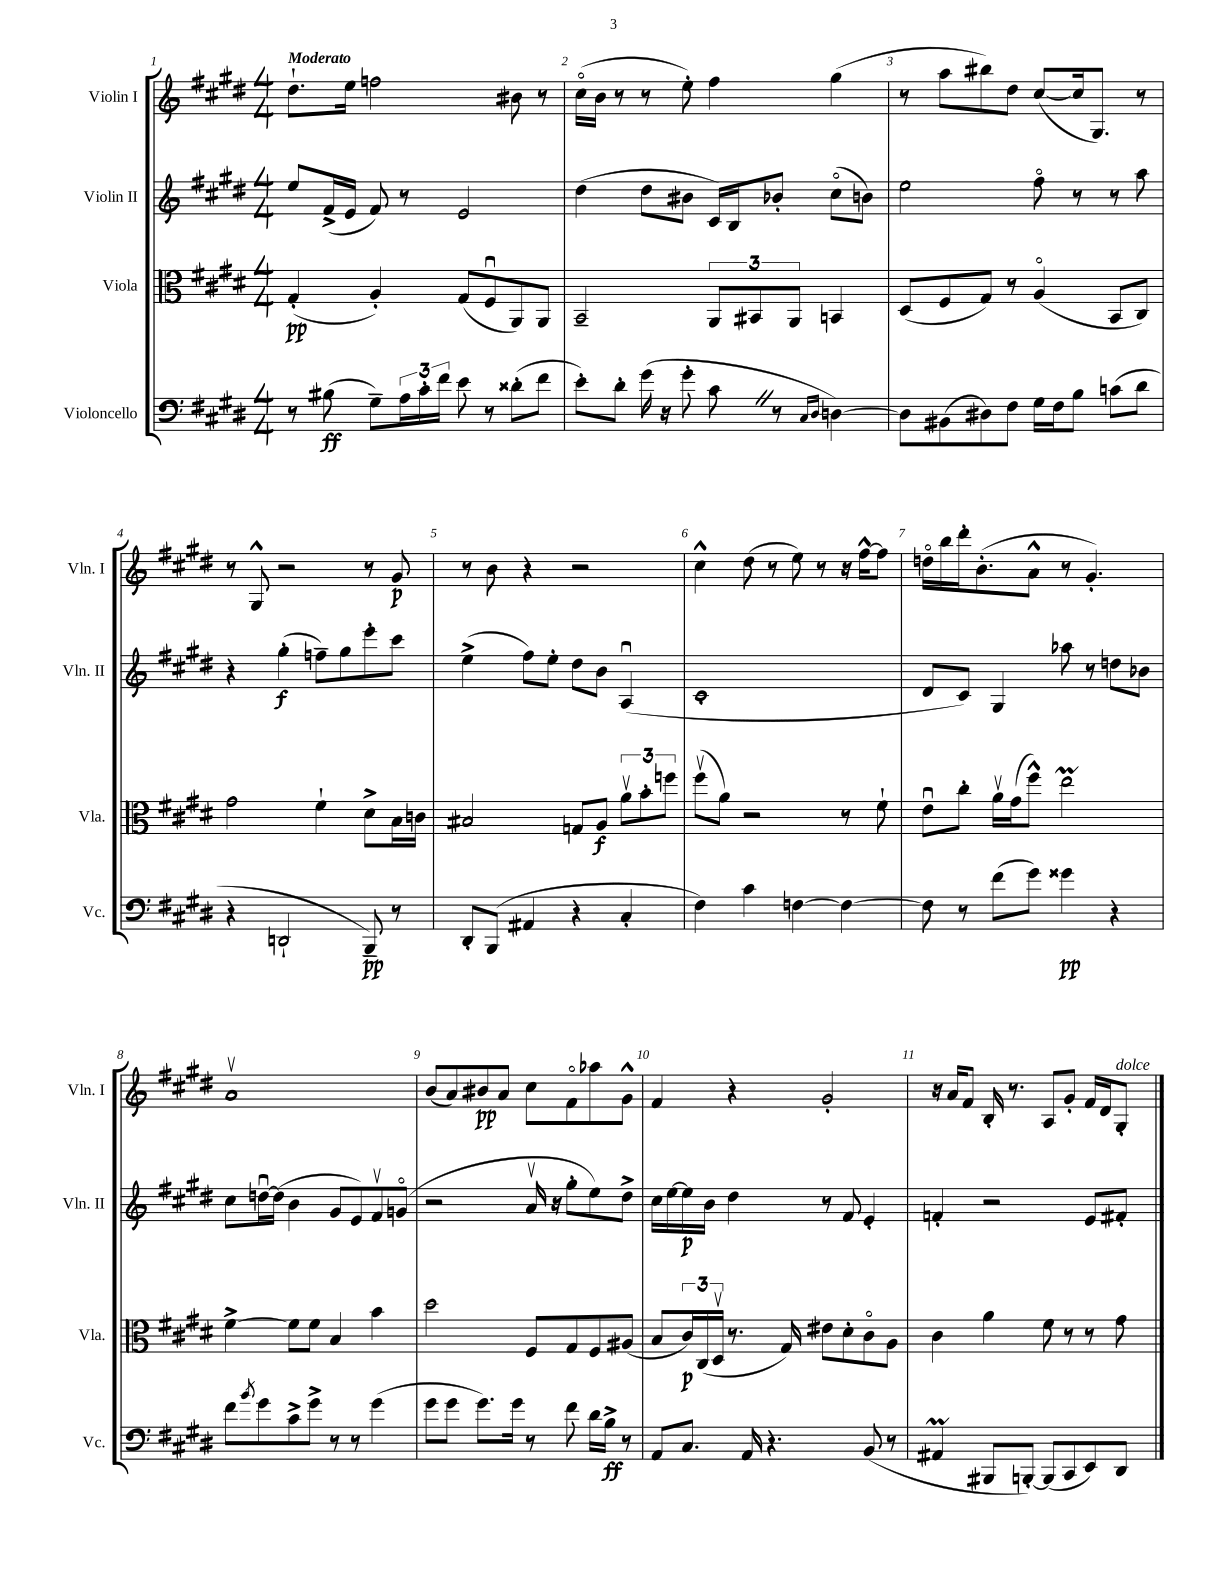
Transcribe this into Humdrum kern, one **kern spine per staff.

**kern	**dynam	**kern	**dynam	**kern	**dynam	**kern	**dynam
*part4	*part4	*part3	*part3	*part2	*part2	*part1	*part1
*staff4	*staff4	*staff3	*staff3	*staff2	*staff2	*staff1	*staff1
*I"Violoncello	*	*I"Viola	*	*I"Violin II	*	*I"Violin I	*
*I'Vc.	*	*I'Vla.	*	*I'Vln. II	*	*I'Vln. I	*
*clefF4	*	*clefC3	*	*clefG2	*	*clefG2	*
*k[f#c#g#d#]	*	*k[f#c#g#d#]	*	*k[f#c#g#d#]	*	*k[f#c#g#d#]	*
*M4/4	*	*M4/4	*	*M4/4	*	*M4/4	*
=1	=1	=1	=1	=1	=1	=1	=1
!	!	!	!	!	!	!LO:TX:a:B:t=Moderato	!
8r	.	(4G#'/	pp	8ee/L	.	8.dd#`\L	.
(8B#X\	ff	.	.	(16f#^/L	.	.	.
.	.	.	.	16e/JJ	.	16ee\Jk	.
8G#~\L)	.	4A'/)	.	8f#/)	.	2ffn\	.
24A\L	.	.	.	8r	.	.	.
24c#'\	.	.	.	.	.	.	.
24f#\JJ	.	.	.	.	.	.	.
8e\	.	(8G#/L	.	2e/	.	.	.
8r	.	8F#u/	.	.	.	.	.
(8d##X'\L	.	8AA/)	.	.	.	8b#X\	.
8f#\J	.	8AA/J	.	.	.	8r	.
=2	=2	=2	=2	=2	=2	=2	=2
8e'\L)	.	2BB~/	.	(4dd#\	.	(16cc#\LL	.
.	.	.	.	.	.	16b\JJ	.
8d#'\J	.	.	.	.	.	8r	.
(16g#\	.	.	.	8dd#\L	.	8r	.
16r	.	.	.	.	.	.	.
8g#'\	.	.	.	8b#X\J	.	8ee'\)	.
8c#Z\	.	12AA/L	.	16c#/LL)	.	4ff#\	.
.	.	.	.	16B/J	.	.	.
.	.	12BB#X/	.	.	.	.	.
8r	.	.	.	8b-X'/J	.	.	.
.	.	12AA/J	.	.	.	.	.
16qqC#/LL	.	.	.	.	.	.	.
16qqD#/JJ	.	.	.	.	.	.	.
[4Dn\)	.	4BBn/	.	(8cc#\L	.	(4gg#\	.
.	.	.	.	8bn\J)	.	.	.
=3	=3	=3	=3	=3	=3	=3	=3
8D\L]	.	(8D#/L	.	2ee\	.	8r	.
(8BB#X\	.	8F#/	.	.	.	8aa\L	.
8D#X\)	.	8G#/J)	.	.	.	8bb#X\)	.
8F#\J	.	8r	.	.	.	8dd#\J	.
16G#\LL	.	(4A/	.	8ff#\	.	([8cc#/L	.
16F#\J	.	.	.	.	.	.	.
8B\J	.	.	.	8r	.	16cc#/k]	.
.	.	.	.	.	.	8.G#/J)	.
(8cn\L	.	8BB/L	.	8r	.	.	.
8d#\J	.	8C#/J)	.	8aa\	.	8r	.
!!LO:LB:g=z
=4	=4	=4	=4	=4	=4	=4	=4
4r	.	2g#\	.	4r	.	8r	.
.	.	.	.	.	.	8G#^^/	.
2DDn`/	.	.	.	(4gg#'\	f	2r	.
.	.	4f#`\	.	8ffn~\L)	.	.	.
.	.	.	.	8gg#\	.	.	.
8BBB~/)	pp	8d#^\L	.	8eee'\	.	8r	.
8r	.	16B\L	.	8ccc#\J	.	8g#/	p
.	.	16cn\JJ	.	.	.	.	.
=5	=5	=5	=5	=5	=5	=5	=5
8DD#'/L	.	2B#X/	.	(4ee^\	.	8r	.
(8BBB/J	.	.	.	.	.	8b\	.
4AA#X/	.	.	.	8ff#\L)	.	4r	.
.	.	.	.	8ee'\J	.	.	.
4r	.	8Gn/L	.	8dd#\L	.	2r	.
.	.	8A/J	f	8b\J	.	.	.
4C#'/	.	12av\L	.	(4Au/	.	.	.
.	.	12b'\	.	.	.	.	.
.	.	12ffn\J	.	.	.	.	.
=6	=6	=6	=6	=6	=6	=6	=6
4F#\)	.	(8ff#v\L	.	1c#'	.	4cc#^^\	.
.	.	8a\J)	.	.	.	.	.
4c#\	.	2r	.	.	.	(8dd#\	.
.	.	.	.	.	.	8r	.
[4Fn\	.	.	.	.	.	8ee\)	.
.	.	.	.	.	.	8r	.
4F\_	.	8r	.	.	.	16r	.
.	.	.	.	.	.	[16ff#^^\KL	.
.	.	8f#`\	.	.	.	8ff#\J]	.
=7	=7	=7	=7	=7	=7	=7	=7
8F\]	.	8eu\L	.	8d#/L	.	16ddn\LL	.
.	.	.	.	.	.	16bb\	.
8r	.	8cc#'\J	.	8c#/J)	.	16ddd#'\J	.
.	.	.	.	.	.	(8.b'\	.
(8f#\L	.	16av\LL	.	4G#/	.	.	.
.	.	(16g#\J	.	.	.	.	.
8g#\J)	.	8ff#^^\J)	.	.	.	8a^^\J	.
4g##X\	pp	2eeM\	.	8aa-X\	.	8r	.
.	.	.	.	8r	.	4.g#'/)	.
4r	.	.	.	8ddn\L	.	.	.
.	.	.	.	8b-X\J	.	.	.
!!LO:LB:g=z
=8	=8	=8	=8	=8	=8	=8	=8
8f#\L	.	[4f#^\	.	8cc#\L	.	1av	.
8qb/	.	.	.	.	.	.	.
8g#\	.	.	.	[16ddnu\L	.	.	.
.	.	.	.	(16dd\JJ]	.	.	.
8c#^\	.	8f#\L]	.	4b\	.	.	.
8g#^\J	.	8f#\J	.	.	.	.	.
8r	.	4B/	.	8g#/L	.	.	.
8r	.	.	.	8e/)	.	.	.
(4g#\	.	4b\	.	8f#v/	.	.	.
.	.	.	.	(8gn/J	.	.	.
=9	=9	=9	=9	=9	=9	=9	=9
8g#\L	.	2dd#\	.	2r	.	(8b/L	.
8g#\J	.	.	.	.	.	8a/)	.
8.g#\L)	.	.	.	.	.	8b#X/	pp
.	.	.	.	.	.	8a/J	.
16g#\Jk	.	.	.	.	.	.	.
8r	.	8F#/L	.	16av/	.	8cc#\L	.
.	.	.	.	16r	.	.	.
8f#\	.	8G#/	.	8gg#'\L	.	8f#\	.
16d#\LL	.	8F#/	.	8ee\)	.	8aa-X\	.
16B^\JJ	ff	.	.	.	.	.	.
8r	.	(8A#X/J	.	8dd#^\J	.	8g#^^\J	.
=10	=10	=10	=10	=10	=10	=10	=10
8AA/L	.	8B/L	.	16cc#\LL	.	4f#/	.
.	.	.	.	[16ee\	.	.	.
8.C#/J	.	24c#/L)	p	16ee\]	p	.	.
.	.	(24C#/	.	.	.	.	.
.	.	.	.	16b\JJ	.	.	.
.	.	24D#v/JJ	.	.	.	.	.
.	.	8.r	.	4dd#\	.	4r	.
16AA/	.	.	.	.	.	.	.
4.r	.	.	.	.	.	.	.
.	.	16G#/)	.	.	.	.	.
.	.	8e#X\L	.	8r	.	2g#'/	.
.	.	8d#'\	.	8f#/	.	.	.
(8BB/	.	8c#\	.	4e'/	.	.	.
8r	.	8A\J	.	.	.	.	.
=11	=11	=11	=11	=11	=11	=11	=11
4AA#Xm/	.	4c#\	.	4fn'/	.	16r	.
.	.	.	.	.	.	16a/KL	.
.	.	.	.	.	.	8f#/J	.
8BBB#X/L	.	4a\	.	2r	.	16B'/	.
.	.	.	.	.	.	8.r	.
[8BBBn'/J)	.	.	.	.	.	.	.
(8BBB/L]	.	8f#\	.	.	.	8A/L	.
8CC#/	.	8r	.	.	.	8g#'/J	.
8EE/)	.	8r	.	8e/L	.	16f#/LL	.
.	.	.	.	.	.	16d#/J	.
!	!	!	!	!	!	!LO:TX:a:i:t=dolce	!
8DD#/J	.	8g#\	.	8f#X'/J	.	8G#'/J	.
==	==	==	==	==	==	==	==
*-	*-	*-	*-	*-	*-	*-	*-
